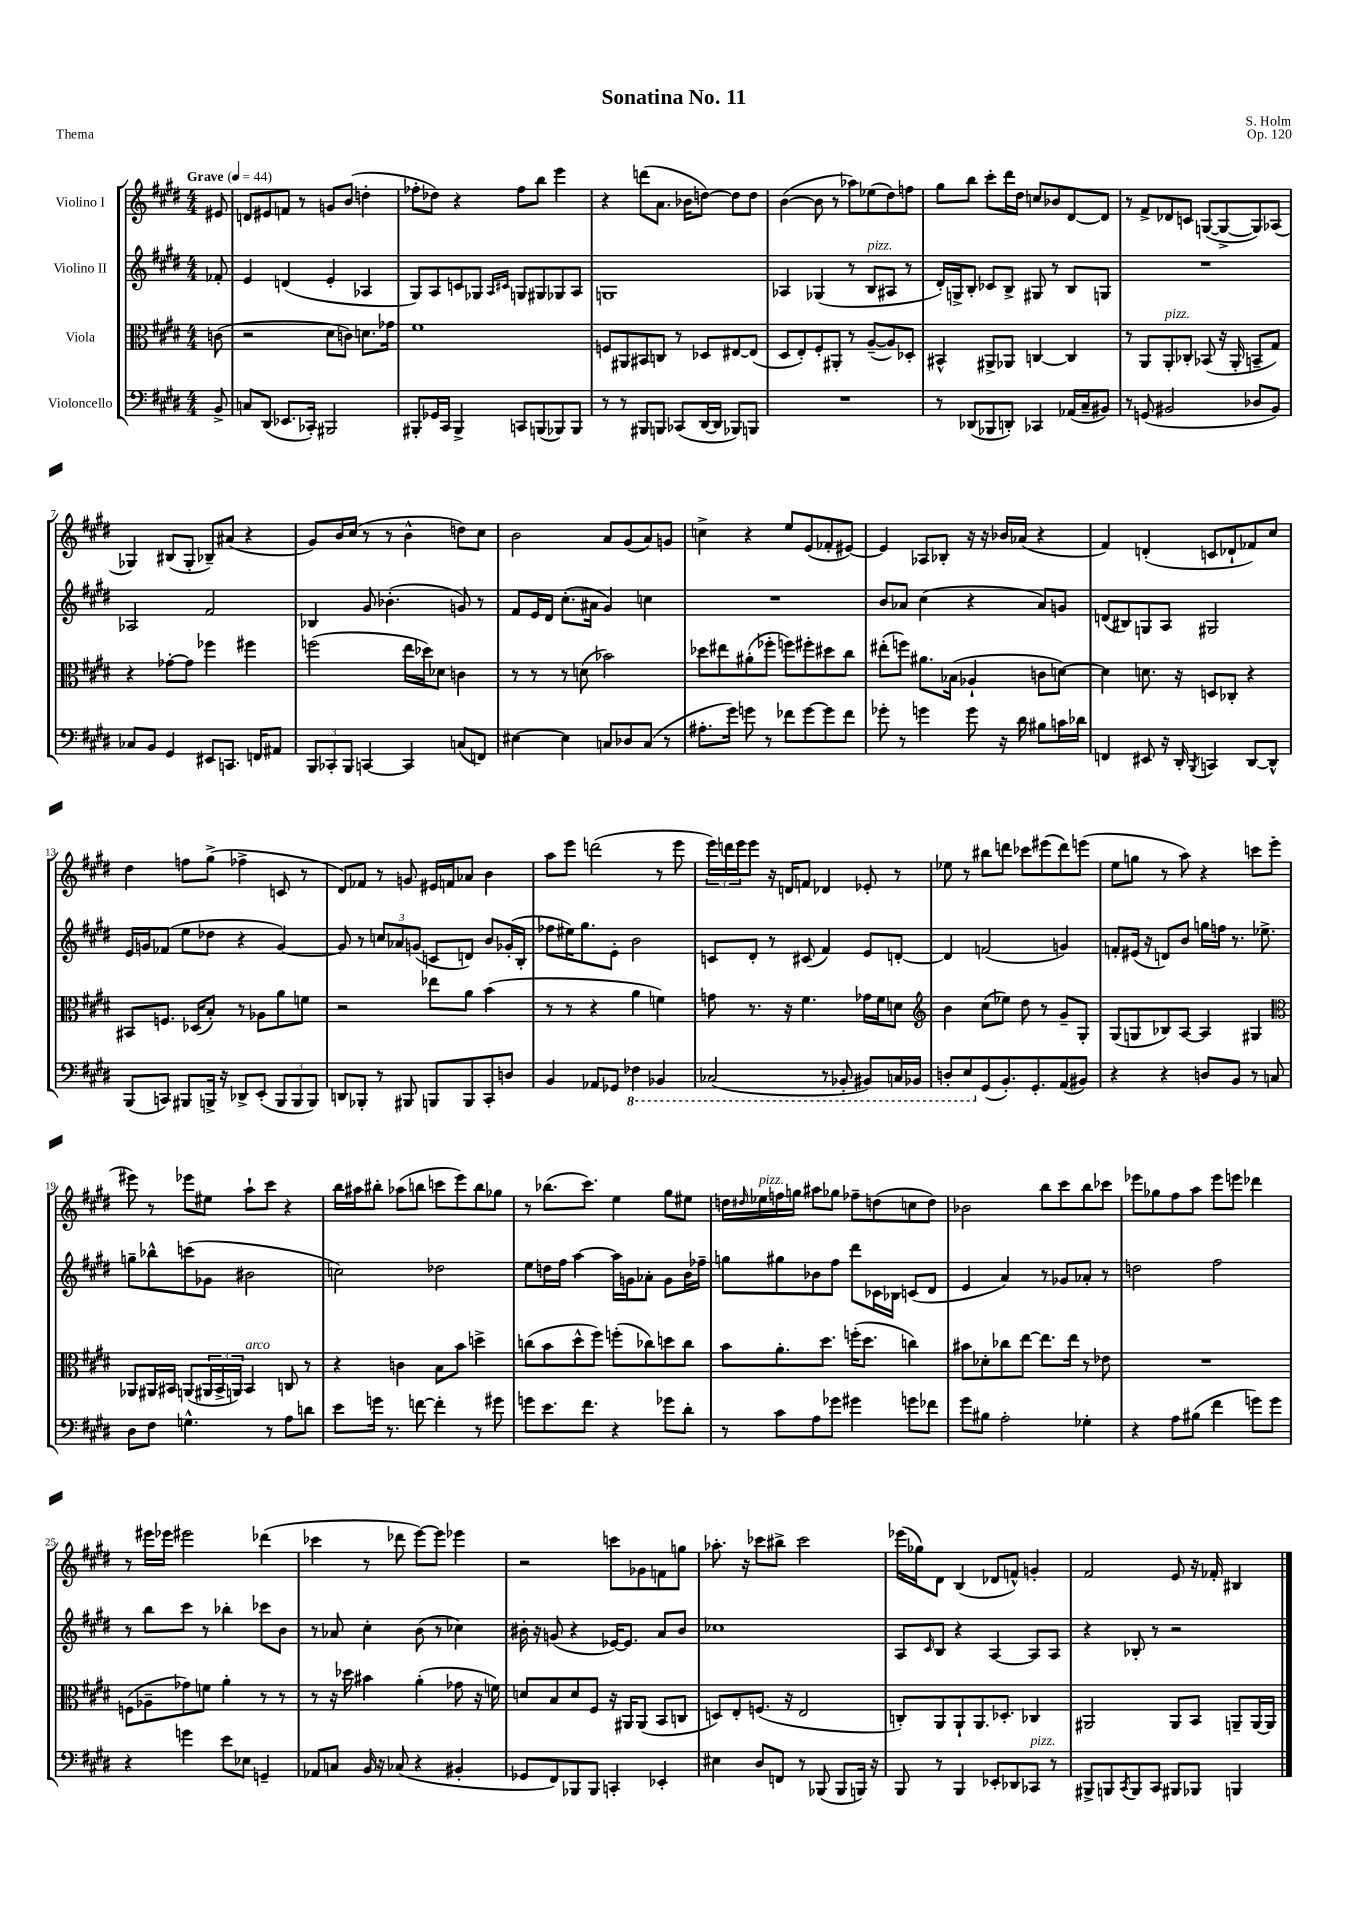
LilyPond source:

\header { title = "Sonatina No. 11" composer = "S. Holm" opus = "Op. 120" piece = "Thema" }
<<
\new StaffGroup <<
\new Staff = "s0" \with { instrumentName = "Violino I" } {
    \clef treble \key e \major \numericTimeSignature \time 4/4 \partial 8 \tempo "Grave" 4 = 44
    eis'8 |
    d'8 eis'8 f'8 r8 g'8 b'8( d''4-. |
    fes''8-. des''8) r4 fes''8 b''8 e'''4 |
    r4 d'''8( a'8. bes'16 d''8~) d''8 d''8 |
    b'4~( b'8 r8 aes''8) ees''8( dis''8) f''8 |
    gis''8 b''8 cis'''8-. dis'''16 dis''16 c''8 bes'8 dis'8~ dis'8 |
    r8 fis'8-> des'8 c'8 g8~( g8~-> g8) aes8( |
    ges4) bis8( ges8-. bes8--) ais'8( r4 |
    gis'8) b'16 cis''16( r8 r8 b'4-^ d''8) cis''8 |
    b'2 a'8 gis'8( a'8) g'8 |
    c''4-> r4 e''8 e'8( fes'8-. eis'8~) |
    eis'4 aes8 bes8-. r16 r16 bes'16 aes'16( r4 |
    fis'4) d'4-.( c'8 des'8-! fes'8) cis''8 |
    dis''4 f''8 gis''8->( fes''4-> c'8 r8 |
    dis'8) fes'8 r8 g'8 eis'16 f'16 aes'8 b'4 |
    a''8 e'''8 d'''2( r8 e'''8 |
    \tuplet 3/2 { e'''16) d'''16 e'''16 } e'''8 r16 d'16 f'8 des'4 ees'8-. r8 |
    ees''8 r8 bis''8 d'''8 ces'''8 eis'''8( d'''8) e'''8( |
    e''8 g''8 r8 a''8) r4 c'''8 e'''8( |
    eis'''8) r8 ees'''8 eis''8 a''8-! cis'''8 r4 |
    b''16 ais''16 bis''8-. aes''8( b''8 c'''8 e'''8) b''8 ges''8 |
    r8 bes''8.( cis'''8.) e''4 gis''8 eis''8 |
    d''16 \grace { dis''16 } ees''16^\markup { \italic "pizz." } f''16 g''16 ais''8 ges''8 fes''8-- d''8( c''8 d''8) |
    bes'2 b''8 cis'''8 b''8 ces'''8 |
    ees'''8 ges''8 fis''8 a''8 ees'''8 e'''8 des'''4 |
    r8 eis'''16 ees'''16 eis'''2 des'''4( |
    ces'''4 r8 des'''8 e'''8~) e'''8 ees'''4 |
    r2 c'''8 ges'8 f'8 g''8 |
    aes''8.-. r16 ces'''8 bis''8-> ces'''2 |
    ees'''16( ges''16) dis'8 b4( des'8 f'8-^) g'4-. |
    fis'2 e'8 r16 fes'16-. bis4 \bar "|." |
}
\new Staff = "s1" \with { instrumentName = "Violino II" } {
    \clef treble \key e \major \numericTimeSignature \time 4/4 \partial 8
    fes'8-. |
    e'4 d'4( e'4-. aes4 |
    gis8) a8 c'8 ges8 \grace { a16 cis'16 } g8 gis8 ges8 a8 |
    g1 |
    aes4 ges4( r8 b8^\markup { \italic "pizz." } ais8 r8 |
    dis'16-.) g16-> b8-. ces'8 b8-> gis8 r8 b8 g8 |
    R1 |
    aes2 fis'2 |
    bes4 gis'8 bes'4.-.( g'8) r8 |
    fis'8 e'16 dis'16 cis''8.-.( ais'16 gis'4) c''4 |
    R1 |
    b'8 aes'8 cis''4( r4 aes'8) g'8 |
    d'8( bis8) g8 a8 gis2 |
    e'16 g'16 fes'8( e''8 des''8 r4 g'4~) |
    g'8 r8 \tuplet 3/2 { c''8 aes'8 g'8( } c'8 d'8) b'8 ges'16-.( b16-. |
    fes''8 eis''16) gis''8. e'8-. b'2 |
    c'8 dis'8-. r8 cis'8( fis'4) e'8 d'8~-. |
    d'4 f'2( g'4) |
    f'8-. eis'16( r16 d'8) b'8 g''16 f''16 r8. ees''8.-> |
    g''8-- bes''8-^ c'''8( ges'8 bis'2 |
    c''2) des''2 |
    e''8 d''16 fis''16 a''4~ a''16 g'16 aes'8-. g'8 b'16 fes''16-- |
    g''8 gis''8 bes'8 fis''8 dis'''8 ces'16 bes16 c'8( dis'8 |
    e'4 a'4) r8 ges'8 aes'8-. r8 |
    d''2 fis''2 |
    r8 b''8 cis'''8 r8 bes''4-. ces'''8 b'8 |
    r8 aes'8 cis''4-. b'8( r8 ces''4) |
    bis'16-. r16 g'8( r4 ees'16~) ees'8. a'8 bis'8 |
    ces''1 |
    a8 \grace { cis'16 } b8 r4 a4~ a8 a8 |
    r4 bes8-. r8 r2 \bar "|." |
}
\new Staff = "s2" \with { instrumentName = "Viola" } {
    \clef alto \key e \major \numericTimeSignature \time 4/4 \partial 8
    c'8( |
    r2 dis'8 c'8) d'8. ges'16 |
    fis'1 |
    f8 ais,8 bis,8 c8 r8 des8 eis8~ eis8( |
    dis8 e8-.) fis8-. ais,8-. r8 a8~--( a8) des8-. |
    bis,4-^ ais,8-> aes,8 c4~ c4 |
    r8 a,8 a,8-.^\markup { \italic "pizz." } ces8-. bes,8( r16 a,16-. b,8-- gis8) |
    r4 ges'8~-. ges'8 fes''4 fis''4 |
    f''2( e''16 des''16) des'8 c'4 |
    r8 r8 r8 d'8( bes'2) |
    des''8 eis''8 ais'8-.( fes''8-. f''8) fis''8-. dis''8 cis''8 |
    eis''8-.( f''8) ais'8. bes16( aes4-! c'8 d'8~) |
    d'4 d'8. r16 d8 ces8-. r4 |
    bis,8 f8. des16( b8-.) r8 aes8 a'8 f'8 |
    r2 ees''8 a'8 b'4( |
    r8 r8 r4 a'4 f'4) |
    g'8 r8. r16 fis'4. ges'16 fis'16 d'8 |
    \clef treble b'4 cis''8( ees''8) dis''8 r8 gis'8-- gis8-. |
    gis8( g8 bes8) a8~ a4 gis4 |
    \clef alto aes,8 ais,16 bis,16 a,8( \tuplet 3/2 { ais,16 bis,16-> a,16) } bis,4^\markup { \italic "arco" } c8 r8 |
    r4 c'4 b8 b'8 d''4-> |
    c''8( b'8 dis''8-^ fis''8) f''8-.( ces''8) d''8 ces''8 |
    b'8 a'8.-. dis''8. f''16-.( dis''8. c''4) |
    bis'8 des'8-. ces''8 e''8~ e''8. e''16 r8 ees'8 |
    R1 |
    f8( aes8-- ges'8) f'8 a'4-. r8 r8 |
    r8 r16 des''16 bis'4 a'4-.( ges'8 r16 f'16) |
    d'8 b8 d'8 fis8 r16 ais,16 ais,8( b,8 c8 |
    d8) e8-. f8.( r16 e2 |
    c8-.) a,8 a,8-! a,8. des8.-. ces4 |
    ais,2 ais,8 b,8 a,8-- a,16~ a,16 \bar "|." |
}
\new Staff = "s3" \with { instrumentName = "Violoncello" } {
    \clef bass \key e \major \numericTimeSignature \time 4/4 \partial 8
    b,8-> |
    c8 dis,8( ees,8. ces,16-.) bis,,2 |
    bis,,8-. ges,16 cis,16 bis,,4-> c,8 b,,8( bes,,8) bes,,8 |
    r8 r8 bis,,8 b,,8 ces,8( dis,16~ dis,16 bes,,8) b,,8 |
    R1 |
    r8 des,8( bes,,8 d,8-.) ces,4 aes,16( cis16-- bis,8) |
    r8 g,8( bis,2 des8 bis,8) |
    ces8 b,8 gis,4 eis,8 c,8. f,16 ais,8 |
    \tuplet 3/2 { b,,8 ces,8-. b,,8 } c,4~ c,4 c8( f,8) |
    eis4~ eis4 c8 des8 c8( r8 |
    ais8.-. gis'16) g'8 r8 fes'8 g'8~ g'8 fes'8 |
    ges'8-. r8 g'4 g'8 r16 dis'16 bis8 c'16 des'16 |
    f,4 eis,8 r16 dis,16-. \acciaccatura { b,,8 } c,4 dis,8~ dis,8-^ |
    b,,8( c,8) bis,,8 b,,16-> r16 des,8-> e,8-.( \tuplet 3/2 { b,,8 b,,8 b,,8) } |
    d,8 bes,,8-. r8 bis,,8 b,,8 b,,8 cis,8-. d8 |
    b,4 aes,8 ges,8 \ottava #-1 fes,4 bes,,4 |
    ces,2( r8 bes,,8-. bis,,8) c,16 bes,,16 |
    d,8-. e,8 \ottava #0 gis,8( b,8.-.) gis,8.-. a,8( bis,8) |
    r4 r4 d8 b,8 r8 c8 |
    dis8 fis8 g4.-^ r8 a8 d'8 |
    e'8 g'16 r8. f'8~ f'4-. r8 gis'8 |
    g'8 e'8. fis'8. r4 ges'8 dis'8-. |
    r8 cis'8 a8 ges'8 gis'4 g'8 fes'8 |
    gis'8 bis8 a2-. ges4-. |
    r4 a8 bis8( fis'4 g'8) g'8 |
    r4 g'4 e'8 ees8 g,4-- |
    aes,8 c8 b,16 r16 ces8( r4 bis,4-. |
    ges,8 fis,8) bes,,8 bes,,8 c,4-. ees,4-. |
    eis4 dis8 f,8 r8 bes,,8( bes,,8 b,,16) r16 |
    b,,8 r8 b,,4 ees,8-. des,8 ces,8^\markup { \italic "pizz." } r8 |
    bis,,8-> b,,8 \acciaccatura { cis,8 } b,,8 cis,8 bis,,8 bes,,8 b,,4 \bar "|." |
}
>>
>>
